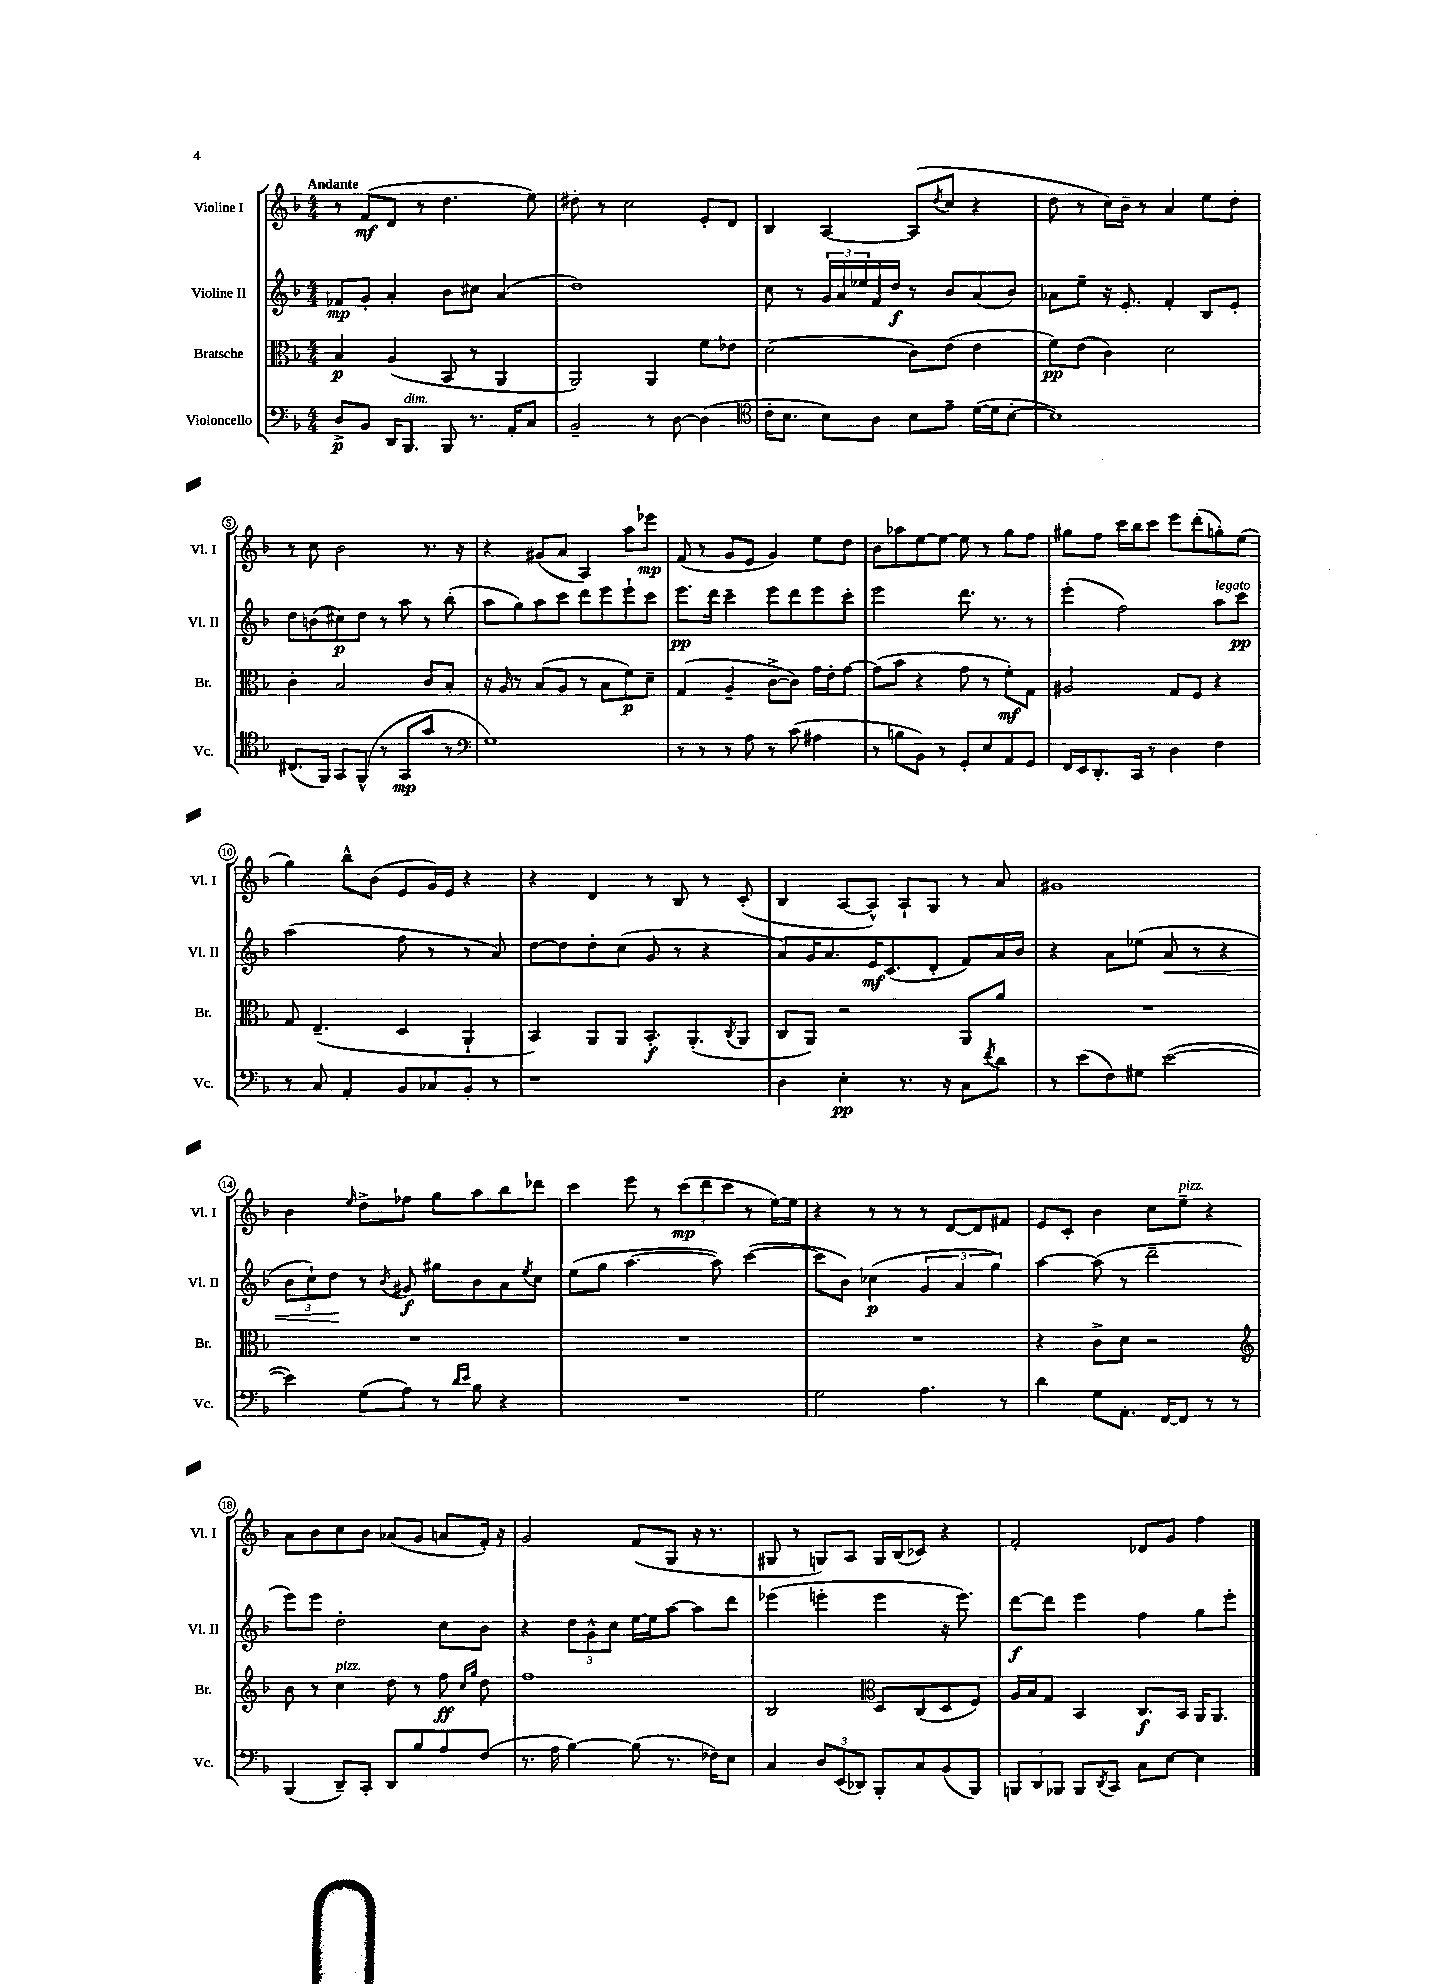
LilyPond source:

<<
\new StaffGroup <<
\new Staff = "s0" \with { instrumentName = "Violine I" shortInstrumentName = "Vl. I" } {
    \clef treble \key f \major \numericTimeSignature \time 4/4 \tempo "Andante"
    r8 f'8\mf( d'8 r8 d''4. e''8) |
    dis''8-. r8 c''2 e'8-. d'8 |
    bes4 a4~ a8( \acciaccatura { d''8 } c''8 r4 |
    d''8 r8 c''16) bes'16-- r8 a'4 e''8 d''8-. |
    r8 c''8 bes'2 r8. r16 |
    r4 gis'8( a'8 a4) a''8 ees'''8\mp |
    f'8( r8 g'8 e'8 g'4) e''8 d''8 |
    bes'8 aes''8 e''8~ e''8~ e''8 r8 g''8 f''8 |
    gis''8 f''8 c'''16 bes''16 c'''8 e'''8 d'''8-.( g''8-.) e''8( |
    g''4) bes''8-^ bes'8( e'8 g'16) e'16 r4 |
    r4 d'4 r8 bes8 r8 c'8-.( |
    bes4 a8~ a8-^) a8-! g8 r8 a'8 |
    gis'1 |
    bes'4 \grace { e''16 } d''8-> fes''8 g''8 a''8 bes''8 des'''8 |
    c'''4 e'''8 r8 \tuplet 3/2 { c'''8\mp( d'''8 c'''8 } r8 e''16~) e''16 |
    r4 r8 r8 r8 d'8~ d'8 fis'8 |
    e'8 c'8-. bes'4 c''8 e''8--^\markup { \italic "pizz." } r4 |
    a'8 bes'8 c''8 bes'8 aes'8( g'8 a'8 f'16-.) r16 |
    g'2 f'8( g8 r16 r8. |
    gis8 r8 g8) a8 g16 bes16( ces'8) r4 |
    f'2-. des'8 g'8 f''4 \bar "|." |
}
\new Staff = "s1" \with { instrumentName = "Violine II" shortInstrumentName = "Vl. II" } {
    \clef treble \key f \major \numericTimeSignature \time 4/4
    fes'8\mp g'8-. a'4-. bes'8 cis''8 a'4( |
    d''1) |
    c''8 r8 \tuplet 3/2 { g'16 a'16 ees''16 } f'16 d''16\f r8 bes'8 a'8( bes'8) |
    aes'8 e''8-- r16 e'8.-. f'4-. bes8 e'8-. |
    d''8 b'8( cis''8\p) d''8 r8 a''8 r8 bes''8-.( |
    a''8 g''8) a''8 c'''8 d'''8 e'''8 e'''8-! c'''8 |
    e'''8.\pp d'''16 c'''4-- e'''8 d'''8 e'''8 c'''8-. |
    e'''2 d'''8. r8. r8 |
    e'''4-.( f''2) a''8^\markup { \italic "legato" } c'''8\pp |
    a''2( f''8 r8 r8 a'8) |
    d''8~ d''8 d''8-. c''8( g'8 r8 r4 |
    a'8) g'16 a'8. e'16\mf c'8.( d'8-. f'8) a'16 bes'16 |
    r4 a'8 ees''8( a'8\< r8 r4 |
    \tuplet 3/2 { bes'8 c''8-!) d''8\! } r8 \acciaccatura { bes'8 } gis'8\f gis''8 bes'8 a'8 \acciaccatura { e''8 } c''8 |
    e''8( g''8 a''4.~ a''8) c'''4~( |
    c'''8 bes'8) ces''4\p( \tuplet 3/2 { g'4 a'4 g''4) } |
    a''4~ a''8( r8 d'''2-- |
    e'''8) e'''8 d''2-. c''8 bes'8 |
    r4 \tuplet 3/2 { d''8 g'8-^ c''8 } e''16~ e''16 a''8~ a''8 d'''8 |
    ees'''4( e'''4-. e'''4 r16 e'''8.) |
    d'''8~\f d'''8 e'''4 f''4 g''8 e'''8-. \bar "|." |
}
\new Staff = "s2" \with { instrumentName = "Bratsche" shortInstrumentName = "Br." } {
    \clef alto \key f \major \numericTimeSignature \time 4/4
    bes4\p a4( bes,8 r8 a,4 |
    a,2) a,4 f'8 ees'8 |
    d'2( c'8) e'8( e'4 |
    f'8\pp) e'8( c'4) d'2 |
    c'4-. bes2 c'8 bes8-. |
    r16 a16 r8 bes8( a8 r8 bes8 f'8\p) d'8-- |
    g4( a4-- c'8~-> c'8) g'16 e'16-. g'8~ |
    g'8( bes'8 r4 g'8 r8 f'8-.\mf) g8 |
    ais2 g8 f8 r4 |
    g8 e4.--( d4 a,4-! |
    bes,4) a,8 a,8 bes,8.-.\f a,8.-.( \acciaccatura { c8 } a,8 |
    c8 a,8) r2 a,8 a'8 |
    R1 |
    R1 |
    R1 |
    R1 |
    r4 c'8-> d'8 r2 |
    \clef treble bes'8 r8 c''4^\markup { \italic "pizz." } d''8 r8 f''8\ff \grace { c''16 g''16 } d''8 |
    f''1 |
    bes2 \clef alto d8 c8( d8 f8) |
    a16 bes16 g8 bes,4 c8.\f bes,16 a,16 a,8. \bar "|." |
}
\new Staff = "s3" \with { instrumentName = "Violoncello" shortInstrumentName = "Vc." } {
    \clef bass \key f \major \numericTimeSignature \time 4/4
    d8->\p bes,8 d,16 bes,,8.^\markup { \italic "dim." } bes,,8 r8. a,16-. c8 |
    bes,2-- r8 d8~ d4( |
    \clef tenor c'16-. bes8. bes8) a8 bes8 e'8-- d'16~( d'16 bes8~-. |
    bes1) |
    cis8.( f,16) g,8 f,8-^( r8 g,8\mp g'8 r8 |
    \clef bass g1) |
    r8 r8 r8 a8 r8 c'8( ais4 |
    r8 b8 bes,8) r8 g,8-. e8 a,8 g,8 |
    f,16 e,16 d,8.-. c,16 r8 d4 f4 |
    r8 c8 a,4-. bes,8 ces8 bes,8-. r8 |
    r1 |
    d4 e4-.\pp r8. r16 c8 \acciaccatura { f'8 } d'8 |
    r8 e'8( f8) gis8 e'2~( |
    e'4) g8( a8) r8 \grace { d'16 e'16 } bes8 r4 |
    R1 |
    g2 a4. r8 |
    d'4 g8 a,8.-. f,16~ f,8 r8 r8 |
    bes,,4( d,8--) c,8-. d,8 bes8 a8 f8( |
    r8. a16 bes4~) bes8( r8. fes16) e8 |
    c4 \tuplet 3/2 { d8 e,8( des,8) } bes,,8-. c8 bes,8( bes,,8) |
    \tuplet 3/2 { b,,8 d,8 bes,,8 } bes,,8 \acciaccatura { d,8 } c,8 c8 e8~ e4 \bar "|." |
}
>>
>>
\layout { \context { \Score \override BarNumber.stencil = #(make-stencil-circler 0.1 0.3 ly:text-interface::print) } }
